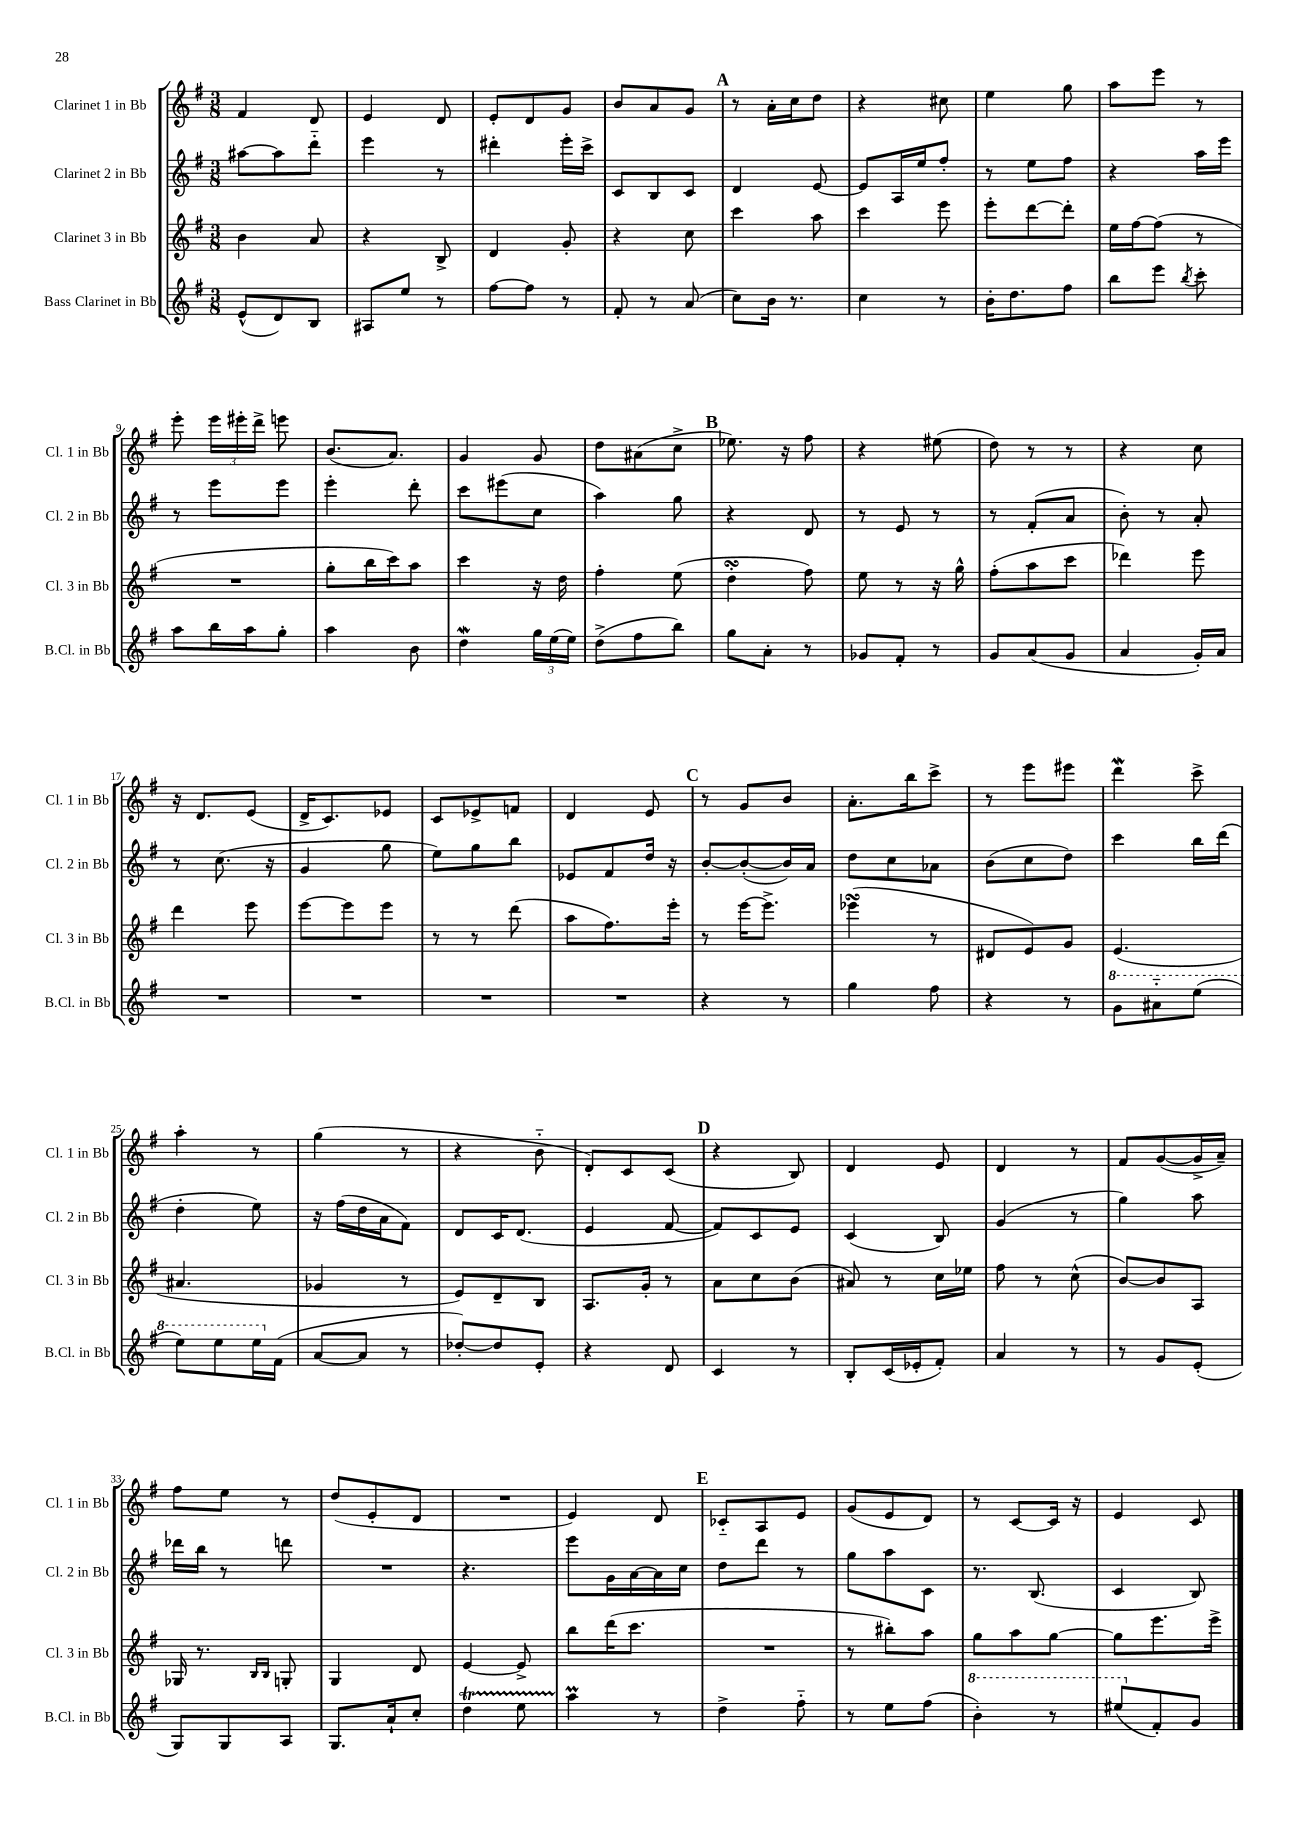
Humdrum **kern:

**kern	**kern	**kern	**kern
*staff4	*staff3	*staff2	*staff1
*clefG2	*clefG2	*clefG2	*clefG2
*k[f#]	*k[f#]	*k[f#]	*k[f#]
*M3/8	*M3/8	*M3/8	*M3/8
(8e^^	4b	[8aa#	4f#
8d)	.	8aa#]	.
8B	8a	8ddd'~	8d
=	=	=	=
8A#	4r	4eee	4e
8ee	.	.	.
8r	8B^	8r	8d
=	=	=	=
[8ff#	4d	4ddd#'	8e'
8ff#]	.	.	8d
8r	8g'	16eee'	8g
.	.	16ccc^	.
=	=	=	=
8f#'	4r	8c	8b
8r	.	8B	8a
(8a	8cc	8c	8g
=	=	=	=
8cc)	4ccc	4d	8r
16b	.	.	16a'
8.r	.	.	16cc
.	8aa	[8e	8dd
=	=	=	=
4cc	4ccc	8e]	4r
.	.	16A	.
.	.	16ee	.
8r	8eee	8ff#'	8cc#
=	=	=	=
16b'	8eee'	8r	4ee
8.dd	.	.	.
.	[8ddd	8ee	.
8ff#	8ddd']	8ff#	8gg
=	=	=	=
8bb	16ee	4r	8aa
.	[16ff#	.	.
8eee	(8ff#]	.	8eee
8qbb	.	.	.
8ccc'	8r	16aa	8r
.	.	16eee	.
=	=	=	=
8aa	4.r	8r	8eee'
16bb	.	8eee	24eee
.	.	.	24eee#'
16aa	.	.	.
.	.	.	24ddd^
8gg'	.	8eee	8eee
=	=	=	=
4aa	8gg'	4eee'	(8.b
.	16bb	.	.
.	16ccc)	.	8.a)
8b	8aa	8ddd'	.
=	=	=	=
4dd	4ccc	8ccc	4g
.	.	(8eee#	.
24gg	16r	8cc	8g
(24ee	.	.	.
.	16dd	.	.
24ee)	.	.	.
=	=	=	=
(8dd^	4ff#'	4aa)	8dd
8ff#	.	.	(8a#
8bb)	(8ee	8gg	8cc^
=	=	=	=
8gg	4dd'	4r	8.ee-)
8a'	.	.	.
.	.	.	16r
8r	8ff#)	8d	8ff#
=	=	=	=
8g-	8ee	8r	4r
8f#'	8r	8e	.
8r	16r	8r	(8ee#
.	16gg^^	.	.
=	=	=	=
8g	(8ff#'	8r	8dd)
(8a	8aa	(8f#'	8r
8g	8ccc	8a	8r
=	=	=	=
4a	4ddd-)	8b')	4r
.	.	8r	.
16g')	8eee	8a'	8cc
16a	.	.	.
=	=	=	=
4.r	4ddd	8r	16r
.	.	.	8.d
.	.	(8.cc	.
.	8eee	.	(8e
.	.	16r	.
=	=	=	=
4.r	[8eee	4g	16d^
.	.	.	8.c)
.	8eee]	.	.
.	8eee	8gg	8e-
=	=	=	=
4.r	8r	8ee)	8c
.	8r	8gg	8e-^
.	(8ddd	8bb	8f
=	=	=	=
4.r	8aa	8e-	4d
.	8.ff#)	8f#	.
.	.	16dd	8e
.	16eee'	16r	.
=	=	=	=
4r	8r	[8b'	8r
.	[16eee	(8b'_	8g
.	8.eee^]	.	.
8r	.	16b])	8b
.	.	16a	.
=	=	=	=
4gg	(4eee-	8dd	8.a'
.	.	8cc	.
.	.	.	16bb
8ff#	8r	8a-	8ccc^
=	=	=	=
4r	8d#	(8b	8r
.	8e)	8cc	8eee
8r	8g	8dd)	8eee#
=	=	=	=
8gg	(4.e	4ccc	4ddd
8aa#'~	.	.	.
(8eee	.	16bb	8ccc^
.	.	(16ddd	.
=	=	=	=
8eee)	4.a#	4dd'	4aa'
8eee	.	.	.
16eee	.	8ee)	8r
(16f#	.	.	.
=	=	=	=
[8a	4g-	16r	(4gg
.	.	(16ff#	.
8a]	.	16dd	.
.	.	16a	.
8r	8r	8f#)	8r
=	=	=	=
[8dd-')	8e)	8d	4r
8dd-]	8d~	16c	.
.	.	(8.d	.
8e'	8B	.	8b'~
=	=	=	=
4r	8.A	4e	8d')
.	.	.	8c
.	16g'	.	.
8d	8r	[8f#	(8c
=	=	=	=
4c	8a	8f#])	4r
.	8cc	8c	.
8r	(8b	8e	8B)
=	=	=	=
8B'	8a#)	(4c	4d
(16c	8r	.	.
16e-'	.	.	.
8f#')	16cc	8B)	8e
.	16ee-	.	.
=	=	=	=
4a	8ff#	(4g	4d
.	8r	.	.
8r	(8cc^^	8r	8r
=	=	=	=
8r	[8b)	4gg)	8f#
8g	8b]	.	([8g
(8e'	8A	8aa	16g^]
.	.	.	16a~)
=	=	=	=
8G)	16G-	16ddd-	8ff#
.	8.r	16bb	.
8G	.	8r	8ee
.	16qqB	.	.
.	16qqB	.	.
8A	8G'	8ddd	8r
=	=	=	=
8.G	4G	4.r	(8dd
.	.	.	8e'
16a`	.	.	.
8cc'	8d	.	8d
=	=	=	=
4dd	[4e	4.r	4.r
8ee	8e^]	.	.
=	=	=	=
4aa	8bb	8eee	4e)
.	(16ddd	16g	.
.	8.ccc	[16a	.
8r	.	16a]	8d
.	.	16cc	.
=	=	=	=
4dd^	4.r	8dd	8c-'~
.	.	8ddd	8A
8ff#'~	.	8r	8e
=	=	=	=
8r	8r	8gg	(8g
8ee	8bb#')	8aa	8e
(8ff#	8aa	8c	8d)
=	=	=	=
4bb')	8gg	8.r	8r
.	8aa	.	[8c
.	.	(8.B	.
8r	[8gg	.	16c]
.	.	.	16r
=	=	=	=
(8eee#	8gg]	4c	4e
8f#')	8.eee	.	.
8g	.	8B)	8c
.	16eee^	.	.
==	==	==	==
*-	*-	*-	*-
